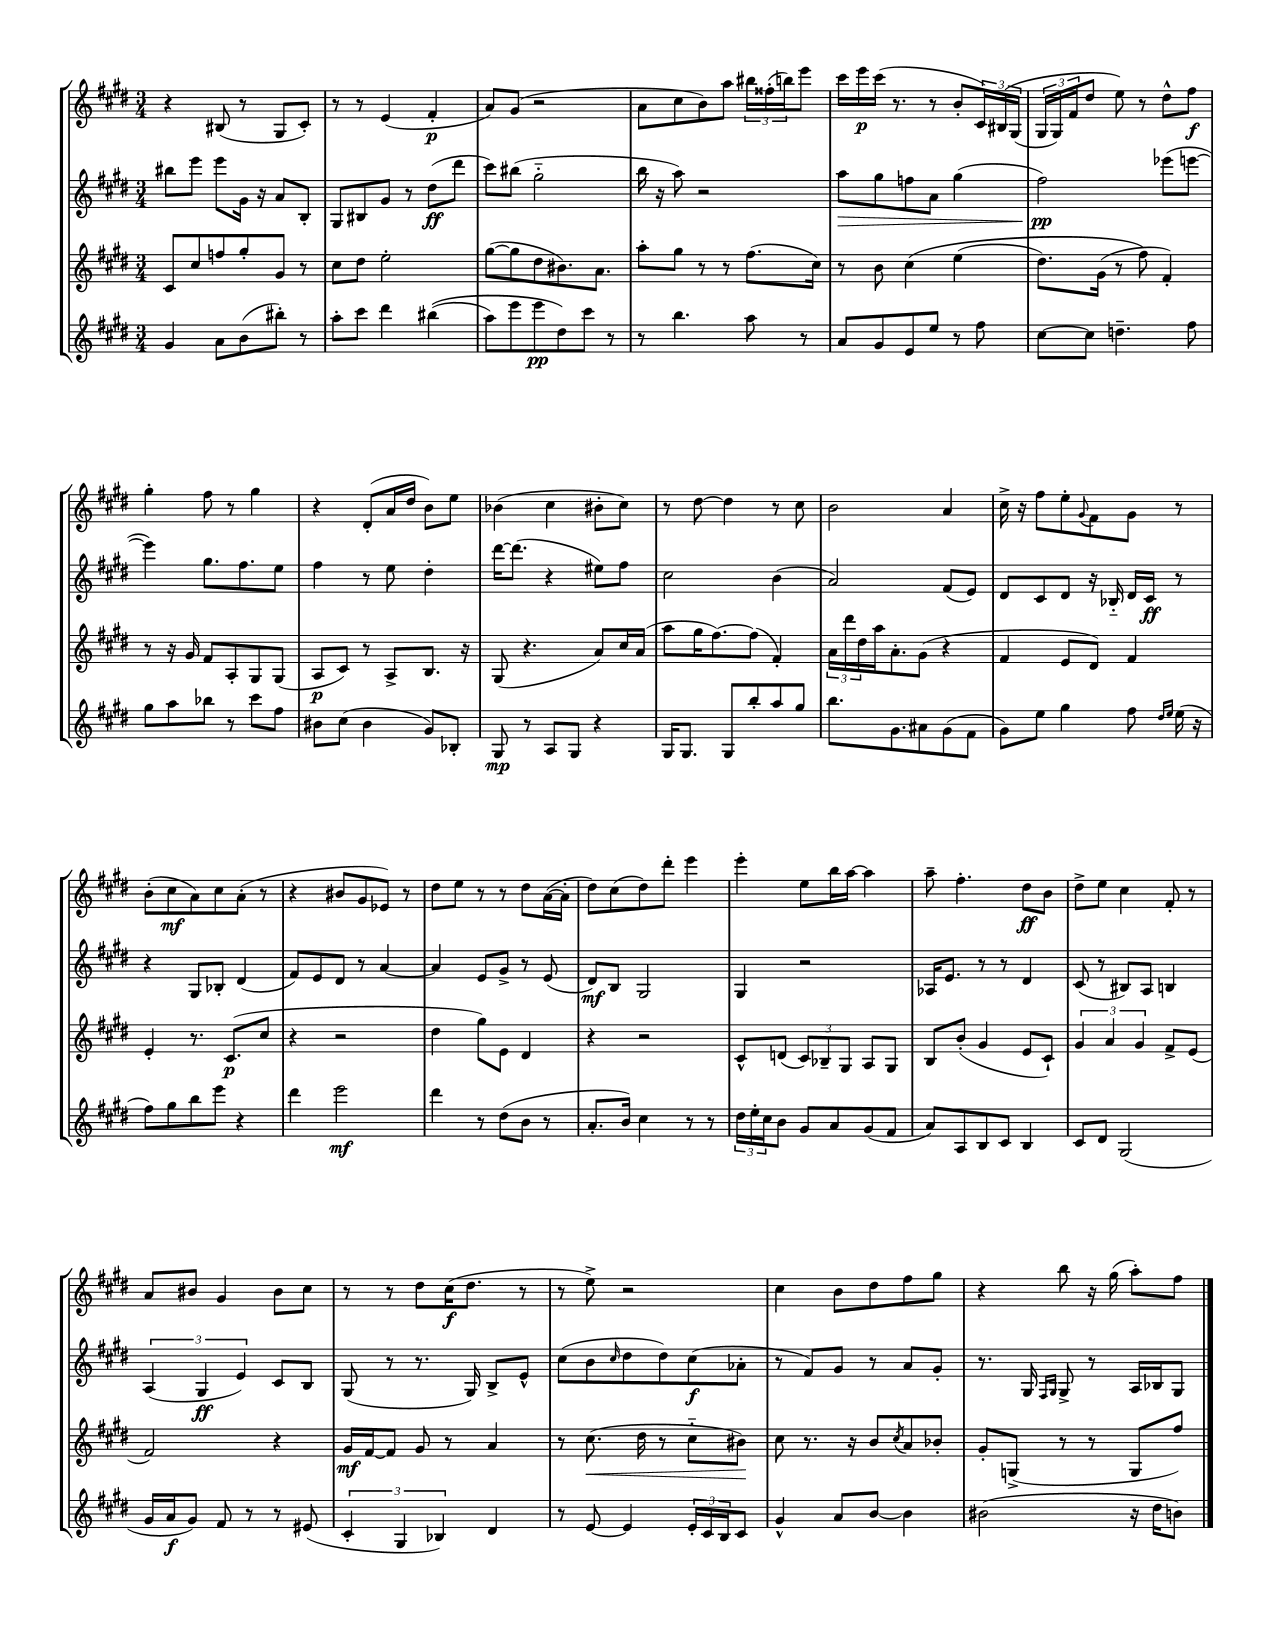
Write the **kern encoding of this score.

**kern	**kern	**kern	**kern
*staff4	*staff3	*staff2	*staff1
*clefG2	*clefG2	*clefG2	*clefG2
*k[f#c#g#d#]	*k[f#c#g#d#]	*k[f#c#g#d#]	*k[f#c#g#d#]
*M3/4	*M3/4	*M3/4	*M3/4
4g#/	8c#/L	8bb#\L	4r
.	8cc#/	8eee\J	.
8a\L	8ff/	8eee\L	(8B#/
(8b\	8gg#'/	16g#\Jk	8r
.	.	16r	.
8bb#'\J)	8g#/J	8a/L	8G#/L
8r	8r	8B'/J	8c#'/J)
=	=	=	=
8aa'\L	8cc#\L	8G#/L	8r
8ccc#\J	8dd#\J	8B#/	8r
4ddd#\	2ee'\	8g#/J	(4e/
.	.	8r	.
&((4bb#\	.	(8dd#\L	4f#'/
.	.	8ddd#\J	.
=	=	=	=
8aa\L)	([8gg#\L	8ccc#\L)	8a/L)
8eee\	8gg#\]	(8bb#\J	(8g#/J
8eee\	8dd#\	2gg#'~\	2r
8dd#\&)	8.b#\)	.	.
8ccc#\J	.	.	.
.	8.a\J	.	.
8r	.	.	.
=	=	=	=
8r	8aa'\L	16bb\	8a\L
.	.	16r	.
4.bb\	8gg#\J	8aa\)	8cc#\
.	8r	2r	8b\)
.	8r	.	8aa\J
8aa\	(8.ff#\L	.	24bb#\LL
.	.	.	(24ff##'\
.	.	.	24bb\J)
8r	.	.	8eee\J
.	16cc#\Jk)	.	.
=	=	=	=
8a/L	8r	8aa\L	16ccc#\LL
.	.	.	16eee\
8g#/	8b\	8gg#\	(16ccc#\JJ
.	.	.	8.r
8e/	&(4cc#\	8ff\	.
8ee/J	.	8a\J	8r
8r	(4ee\	(4gg#\	8b'/L
8ff#\	.	.	24c#/L)
.	.	.	&(24B#/
.	.	.	(24G#/JJ
=	=	=	=
[8cc#\L	8.dd#\L)	2ff#\)	24G#/LL
.	.	.	24G#/)
.	.	.	24f#/J
8cc#\]J	.	.	8dd#/J
.	(16g#\Jk	.	.
4.dd~\	8r	.	8ee\&)
.	8ff#\&)	.	8r
.	4f#'/)	(8eee-\L	8dd#^^\L
8ff#\	.	[8eee\J	8ff#\J
=	=	=	=
8gg#\L	8r	4eee\])	4gg#'\
8aa\	16r	.	.
.	16g#/	.	.
8bb-\J	8f#/L	8.gg#\L	8ff#\
8r	8A'/	.	8r
.	.	8.ff#\	.
8ccc#\L	8G#/	.	4gg#\
8ff#\J	(8G#/J	8ee\J	.
=	=	=	=
8b#\L	8A/L	4ff#\	4r
(8cc#\J	8c#/J)	.	.
4b#\	8r	8r	(8d#'/L
.	8A^/L	8ee\	16a/L
.	.	.	16dd#/JJ
8g#/L)	8.B/J	4dd#'\	8b\L)
8B-'/J	.	.	8ee\J
.	16r	.	.
=	=	=	=
8G#/	(8G#/	[16ddd#\LK	(4b-\
.	.	(8.ddd#\]J	.
8r	4.r	.	.
8A/L	.	4r	4cc#\
8G#/J	.	.	.
4r	8a/L)	8ee#\L)	8b#'\L
.	16cc#/L	8ff#\J	8cc#\J)
.	(16a/JJ	.	.
=	=	=	=
16G#/LK	8aa\L	2cc#\	8r
8.G#/J	.	.	.
.	16gg#\K	.	[8dd#\
.	[8.ff#\)	.	.
8G#/L	.	.	4dd#\]
8bb'/	(8ff#\]J	.	.
8aa/	4f#'/)	(4b\	8r
8gg#/J	.	.	8cc#\
=	=	=	=
8.bb\L	24a\LL	2a/)	2b\
.	24ddd#\	.	.
.	24dd#\	.	.
.	16aa\J	.	.
8.g#\	8.a'\	.	.
8a#\	(8g#\J	.	.
(8g#\	4r	(8f#/L	4a/
8f#\J	.	8e/J)	.
=	=	=	=
8g#\L)	4f#/	8d#/L	16cc#^\
.	.	.	16r
8ee\J	.	8c#/	8ff#\L
4gg#\	8e/L	8d#/J	8ee'\
.	.	.	8qqg#/
.	8d#/J)	16r	8f#\
.	.	16B-'~/	.
8ff#\	4f#/	16d#/LL	8g#\J
.	.	16c#/JJ	.
16qqdd#/LL	.	.	.
16qqee/JJ	.	.	.
(16ee\	.	8r	8r
16r	.	.	.
=	=	=	=
8ff#\L)	4e'/	4r	(8b'\L
8gg#\	.	.	8cc#\
8bb\	8.r	8G#/L	8a\)
8eee\J	.	8B-'/J	8cc#\
.	(8.c#/L	.	.
4r	.	(4d#/	(8a'\J
.	8cc#/J	.	8r
=	=	=	=
4ddd#\	4r	8f#/L)	4r
.	.	8e/	.
2eee\	2r	8d#/J	8b#/L
.	.	8r	8g#/
.	.	[4a/	8e-/J)
.	.	.	8r
=	=	=	=
4ddd#\	4dd#\	4a/]	8dd#\L
.	.	.	8ee\J
8r	8gg#\L)	8e/L	8r
(8dd#\L	8e\J	8g#^/J	8r
8b\J	4d#/	8r	8dd#\L
8r	.	(8e/	([16a\L
.	.	.	16a'\]JJ
=	=	=	=
8.a'/L	4r	8d#/L)	8dd#\L)
.	.	8B/J	(8cc#\
16b/Jk)	.	.	.
4cc#\	2r	2G#/	8dd#\)
.	.	.	8ddd#'\J
8r	.	.	4eee\
8r	.	.	.
=	=	=	=
24dd#\LL	8c#^^/L	4G#/	4eee'\
24ee'\	.	.	.
24cc#\J	.	.	.
8b\J	(8d/J	.	.
8g#/L	12c#/L)	2r	8ee\L
.	12B-~/	.	.
8a/	.	.	16bb\L
.	12G#/J	.	.
.	.	.	[16aa\JJ
(8g#/	8A/L	.	4aa\]
8f#/J	8G#/J	.	.
=	=	=	=
8a/L)	8B/L	16A-/LK	8aa~\
.	.	8.e/J	.
8A/	(8b'/J	.	4.ff#'\
8B/	4g#/	8r	.
8c#/J	.	8r	.
4B/	8e/L	4d#/	8dd#\L
.	8c#`/J)	.	8b\J
=	=	=	=
8c#/L	6g#/	(8c#/	8dd#^\L
8d#/J	.	8r	8ee\J
.	6a/	.	.
(2G#/	.	8B#/L)	4cc#\
.	6g#/	.	.
.	.	8A/J	.
.	8f#^/L	4B/	8f#'/
.	(8e/J	.	8r
=	=	=	=
16g#/LL	2f#/)	(6A/	8a/L
16a/J	.	.	.
8g#/J)	.	.	8b#/J
.	.	6G#/	.
8f#/	.	.	4g#/
.	.	6e/)	.
8r	.	.	.
8r	4r	8c#/L	8b#\L
(8e#/	.	8B/J	8cc#\J
=	=	=	=
6c#'/	16g#/LL	(8G#/	8r
.	[16f#/J	.	.
.	8f#/]J	8r	8r
6G#/	.	.	.
.	8g#/	8.r	8dd#\L
6B-/)	.	.	.
.	8r	.	(16cc#\K
.	.	16G#/)	8.dd#\J
4d#/	4a/	8B^/L	.
.	.	8e^^/J	8r
=	=	=	=
8r	8r	(8cc#\L	8r
[8e/	(8.cc#\	8b\	8ee^\)
.	.	16qqcc#/	.
4e/]	.	8dd#\	2r
.	16dd#\	.	.
.	8r	8dd#\)	.
24e'/LL	8cc#'~\L	(8cc#\	.
24c#/	.	.	.
24B/J	.	.	.
8c#/J	8b#\J)	8a-'\J	.
=	=	=	=
4g#^^/	8cc#\	8r	4cc#\
.	8.r	8f#/L)	.
8a/L	.	8g#/J	8b\L
.	16r	.	.
[8b/J	8b/L	8r	8dd#\
.	8qcc#/	.	.
4b\]	8a/	8a/L	8ff#\
.	8b-'/J	8g#'/J	8gg#\J
=	=	=	=
(2b#\	8g#'/L	8.r	4r
.	(8G^/J	.	.
.	.	16G#/	.
.	.	16qqF#/LL	.
.	.	16qqG#/JJ	.
.	8r	8G#^/	8bb\
.	8r	8r	16r
.	.	.	(16gg#\
16r	8G/L	16A/LL	8aa'\L)
16dd#\LK	.	16B-/J	.
8b\J)	8ff#/J)	8G#/J	8ff#\J
==	==	==	==
*-	*-	*-	*-
